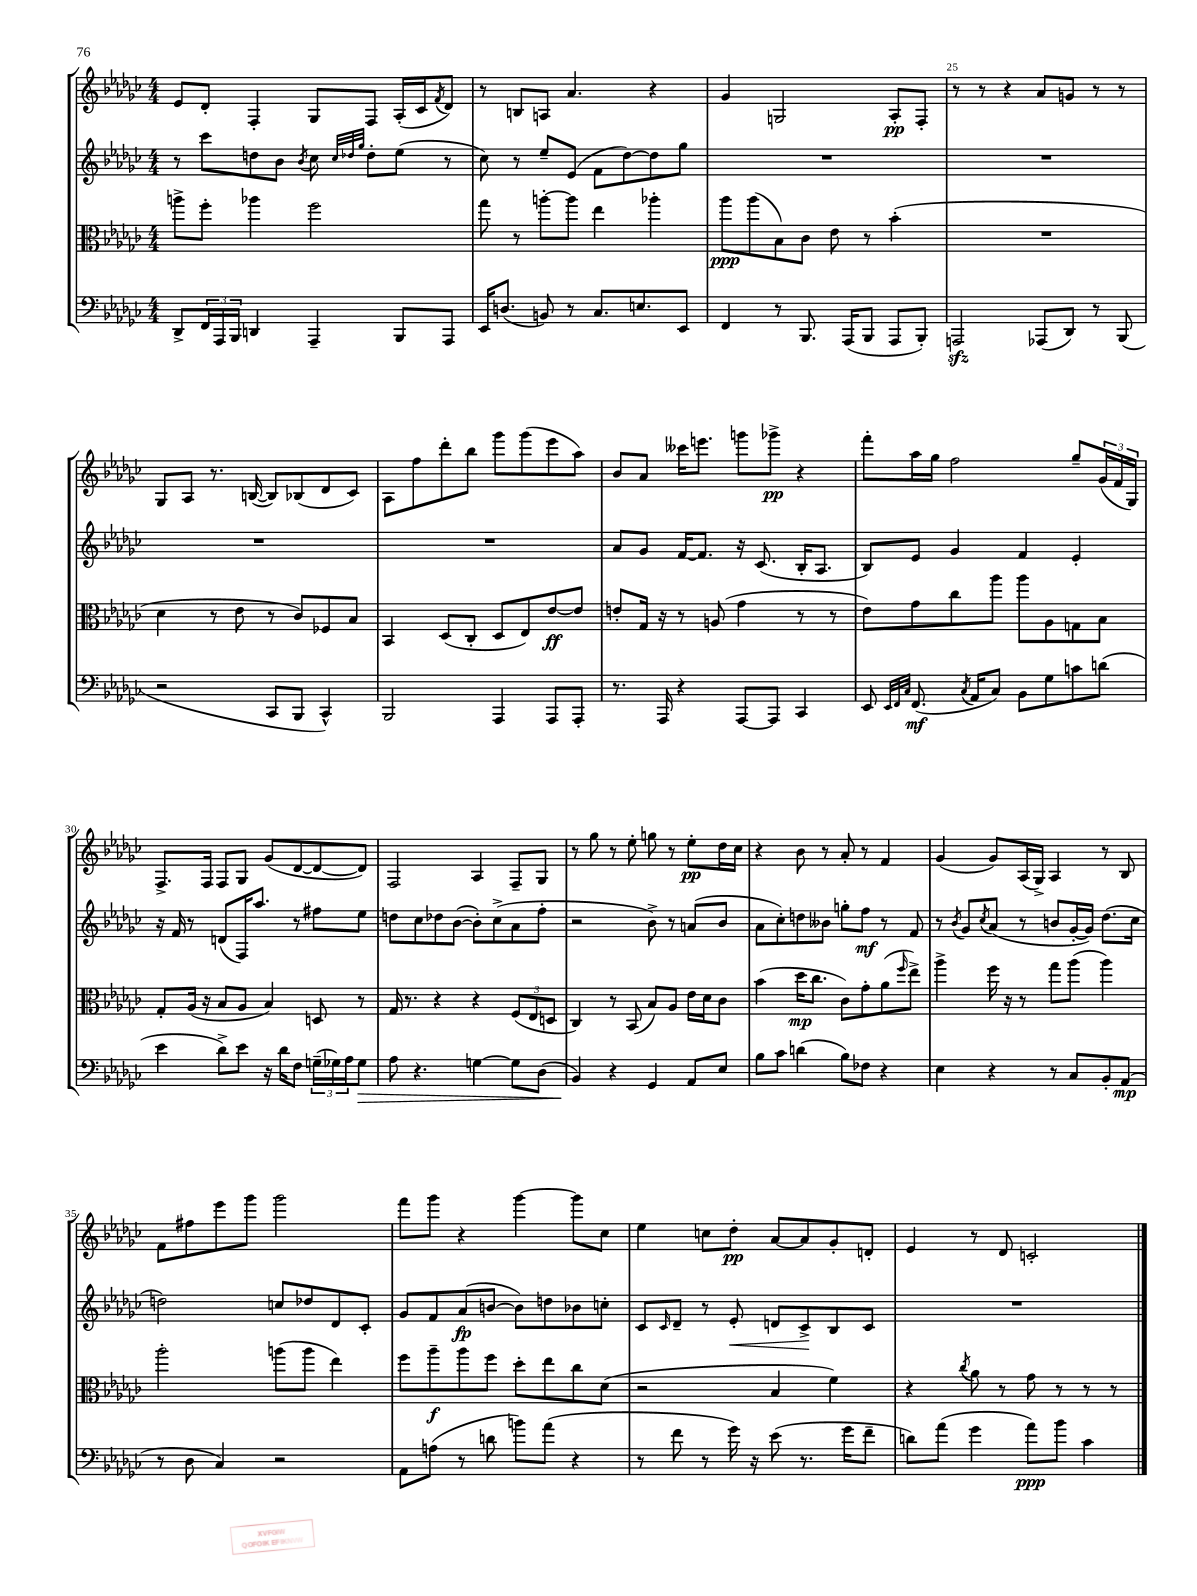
<<
\new StaffGroup <<
\new Staff = "s0" {
    \clef treble \key ges \major \numericTimeSignature \time 4/4
    ees'8 des'8-. f4-. ges8 f8 aes16-.( ces'16 \acciaccatura { f'8 } des'8) |
    r8 b8 a8 aes'4. r4 |
    ges'4 g2 aes8-.\pp f8-. |
    r8 r8 r4 aes'8 g'8 r8 r8 |
    ges8 aes8 r8. b16~( b8) bes8( des'8 ces'8) |
    aes8 f''8 des'''8-. bes''8 ges'''8 ges'''8( ees'''8 aes''8) |
    bes'8 aes'8 ceses'''16 e'''8. g'''8 ges'''8->\pp r4 |
    f'''8-. aes''16 ges''16 f''2 ges''8-- \tuplet 3/2 { ges'16( f'16 ges16) } |
    f8.-> f16 f8 ges8 ges'8( des'8~ des'8~ des'8) |
    f2 aes4 f8-- ges8 |
    r8 ges''8 r8 ees''8-. g''8 r8 ees''8-.\pp des''16 ces''16 |
    r4 bes'8 r8 aes'8-. r8 f'4 |
    ges'4( ges'8) aes16( ges16->) aes4 r8 bes8 |
    f'8 fis''8 ees'''8 ges'''8 ges'''2 |
    f'''8 ges'''8 r4 ges'''4~ ges'''8 ces''8 |
    ees''4 c''8 des''8-.\pp aes'8~ aes'8 ges'8-. d'8-. |
    ees'4 r8 des'8 c'2-. \bar "|." |
}
\new Staff = "s1" {
    \clef treble \key ges \major \numericTimeSignature \time 4/4
    r8 ces'''8 d''8 bes'8 \acciaccatura { bes'8 } ces''8 \grace { ces''32 des''32 ges''32 } des''8-. ees''8( r8 |
    ces''8) r8 ees''8-- ees'8( f'8 des''8~) des''8 ges''8 |
    R1 |
    R1 |
    R1 |
    R1 |
    aes'8 ges'8 f'16~ f'8. r16 ces'8.( bes16-. aes8. |
    bes8) ees'8 ges'4 f'4 ees'4-. |
    r16 f'16 r8 d'8( f16) aes''8. r8 fis''8 ees''8 |
    d''8 ces''8 des''8 bes'8~( bes'8-.) ces''8->( aes'8 f''8-. |
    r2 bes'8->) r8 a'8( bes'8 |
    aes'8 ces''8-.) d''8 beses'8 g''8-. f''8\mf r8 f'8 |
    r8 \acciaccatura { bes'8 } ges'8 \acciaccatura { ces''8 } aes'8( r8 b'8 ges'16~-. ges'16) des''8.( ces''16 |
    d''2) c''8 des''8 des'8 ces'8-. |
    ges'8 f'8 aes'8\fp( b'8~ b'8) d''8 bes'8 c''8-. |
    ces'8 \grace { ces'16 } des'8-- r8 ees'8-.\< d'8 ces'8->\! bes8 ces'8 |
    R1 \bar "|." |
}
\new Staff = "s2" {
    \clef alto \key ges \major \numericTimeSignature \time 4/4
    a''8-> f''8-. aes''4 f''2 |
    ges''8 r8 a''8~-. a''8 ees''4 aes''4-. |
    aes''8\ppp aes''8( bes8) ces'8 ees'8 r8 bes'4-.( |
    R1 |
    des'4 r8 ees'8 r8 ces'8) fes8 bes8 |
    bes,4 des8( ces8-. des8 ees8) ees'8~\ff ees'8 |
    e'8-. ges16 r16 r8 a8( ges'4 r8 r8 |
    ees'8) ges'8 ces''8 aes''8 aes''8 aes8 g8 bes8 |
    ges8-. aes16( r16 bes8 aes8 bes4) d8 r8 |
    ges16 r8. r4 r4 \tuplet 3/2 { f8( ees8 d8 } |
    ces4) r8 bes,8( bes8) aes8 ees'16 des'16 ces'8 |
    bes'4( des''16\mp ces''8. ces'8) ges'8-. aes'8( \grace { f''16 } ees''8->) |
    aes''4-> f''16 r16 r8 ges''8 aes''8( aes''4) |
    aes''2-. a''8( a''8 ees''4) |
    f''8 aes''8--\f aes''8 f''8 des''8-. ees''8 ces''8 des'8( |
    r2 bes4 f'4) |
    r4 \acciaccatura { ces''8 } aes'8 r8 ges'8 r8 r8 r8 \bar "|." |
}
\new Staff = "s3" {
    \clef bass \key ges \major \numericTimeSignature \time 4/4
    des,8-> \tuplet 3/2 { f,16 aes,,16 bes,,16 } d,4 aes,,4-- bes,,8 aes,,8 |
    ees,16 d8.( b,8) r8 ces8. e8. ees,8 |
    f,4 r8 bes,,8. aes,,16( bes,,8 aes,,8 bes,,8-.) |
    a,,2\sfz aes,,8( des,8) r8 bes,,8( |
    r2 ces,8 bes,,8 ces,4-^) |
    bes,,2 aes,,4 aes,,8 aes,,8-. |
    r8. aes,,16 r4 aes,,8~ aes,,8 ces,4 |
    ees,8 \grace { ees,32 f,32 ces32 } f,8.\mf( \acciaccatura { ces8 } aes,16 ces8) bes,8 ges8 c'8 d'8( |
    ees'4 des'8->) ees'8 r16 des'16 f8 \tuplet 3/2 { g16--( ges16) aes16 } ges8\> |
    aes8 r4. g4~ g8 des8( |
    bes,4\!) r4 ges,4 aes,8 ees8 |
    bes8 ces'8 d'4( bes8) fes8 r4 |
    ees4 r4 r8 ces8 bes,8-. aes,8\mp( |
    r8 des8 ces4) r2 |
    aes,8 a8( r8 d'8 b'8) aes'8( r4 |
    r8 f'8 r8 ges'16) r16 ees'8( r8. ges'16 f'8-- |
    d'8) aes'8( ges'4 aes'8\ppp) bes'8 ces'4 \bar "|." |
}
>>
>>
\layout { \context { \Score currentBarNumber = #22 \override BarNumber.break-visibility = ##(#f #t #t) barNumberVisibility = #(every-nth-bar-number-visible 5) } }
